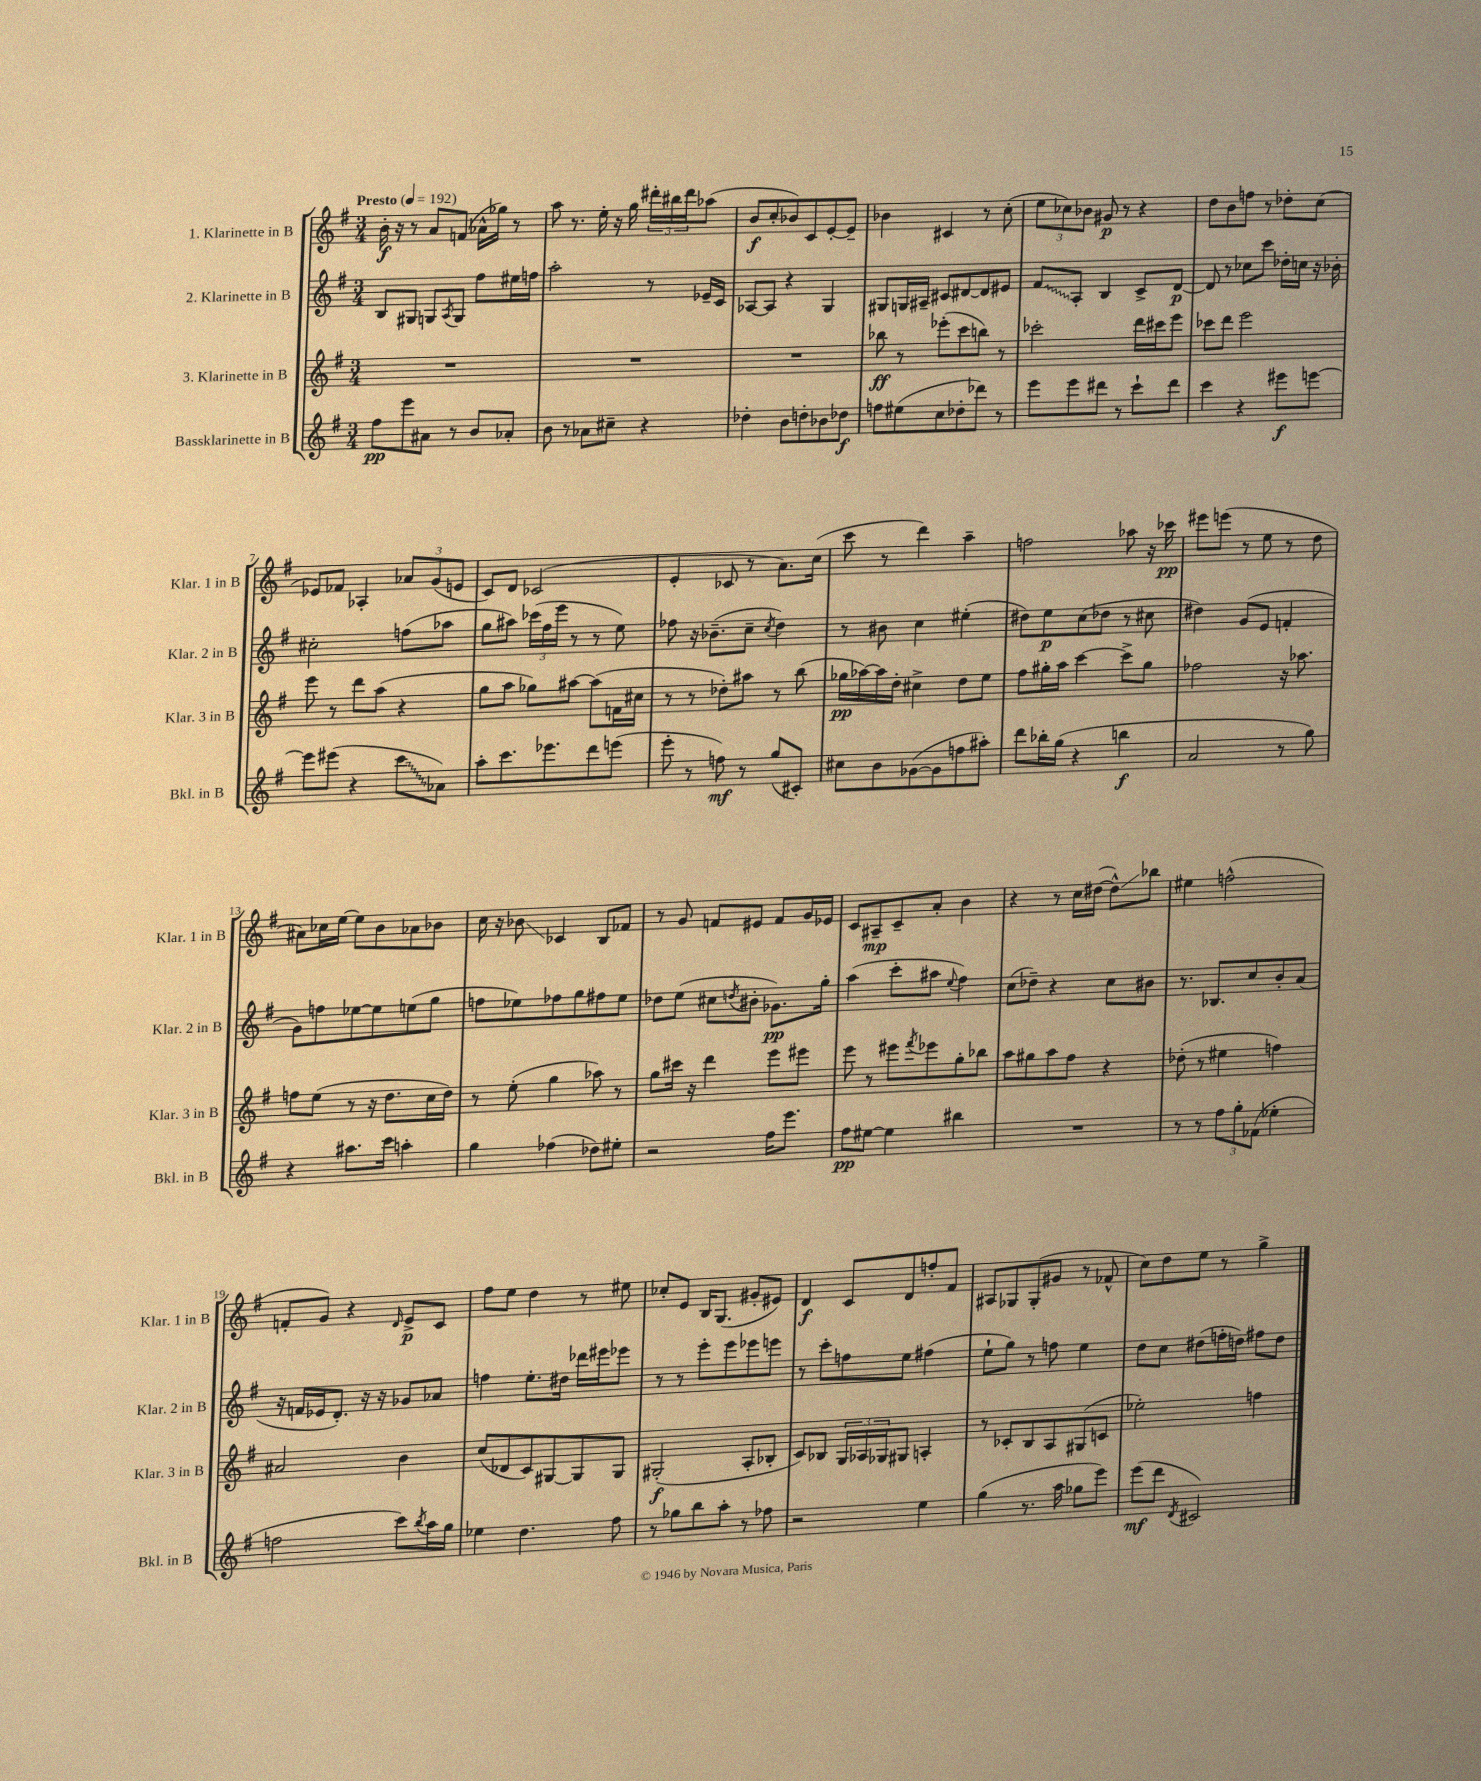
<<
\new StaffGroup <<
\new Staff = "s0" \with { instrumentName = "1. Klarinette in B" shortInstrumentName = "Klar. 1 in B" } {
    \clef treble \key g \major \numericTimeSignature \time 3/4 \tempo "Presto" 4 = 192
    b'16-.\f r16 r8 a'8 f'8( aes'16-^ ges''16) r8 |
    a''8 r8. e''16-. r16 g''16 \tuplet 3/2 { dis'''16-. bis''16 dis'''16 } aes''8( |
    b'8\f c''8-. bes'8) c'8 e'8~-. e'8-- |
    bes'4 cis'4 r8 c''8-.( |
    \tuplet 3/2 { e''8 ces''8) bes'8 } gis'8\p r8 r4 |
    d''8 b'8 f''8 r8 des''8-. c''8( |
    ees'8) fes'8 aes4-. \tuplet 3/2 { aes'8 g'8( e'8 } |
    c'8) d'8 ces'2( |
    e'4-. ces'8 r8 a'8.) c''16( |
    c'''8 r8 d'''4) a''4-- |
    f''2 aes''8 r16 ces'''16\pp |
    eis'''8 e'''8( r8 e''8 r8 d''8 |
    ais'8) ces''16 e''16~ e''8 b'8 aes'8 bes'8 |
    c''16 r16 bes'8\glissando ces'4 b8 fes'8 |
    r8 g'8 f'8 eis'8 f'8 g'16 ees'16 |
    c'8 ais8--\mp c'8-- a'8-. b'4 |
    r4 r8 c''16 dis''16~( dis''8-^\glissando) bes''8 |
    eis''4 f''2-^( |
    f'8-. g'8) r4 \grace { d'16 } e'8->\p c'8 |
    fis''8 e''8 d''4 r8 eis''8 |
    ces''8-. e'8 b16 g8.( gis'8-. eis'8) |
    d'4\f c'8 d'8 f''8-. fis'8 |
    ais8 ges8 ges8-.( gis'8 r8 fes'8-^ |
    c''8) d''8 e''8 r8 g''4-> \bar "|." |
}
\new Staff = "s1" \with { instrumentName = "2. Klarinette in B" shortInstrumentName = "Klar. 2 in B" } {
    \clef treble \key g \major \numericTimeSignature \time 3/4
    b8 gis8 g8 \acciaccatura { a8 } g8 fis''8 eis''16 f''16 |
    a''2-. r8 ees'16-- c'16 |
    aes8~ aes8 r4 g4 |
    gis8 g16 ais16-- cis'8 dis'8~ dis'8 eis'8 |
    \once \override Glissando.style = #'zigzag fis'8\glissando a8-. b4 c'8-> d'8~\p |
    d'8 r8 ces''8 c'''8 des''16-. c''16 r16 bes'16-. |
    cis''2-. f''8( aes''8 |
    g''8 ais''8) \tuplet 3/2 { ces'''16( fis''16 e'''16 } r8 r8 e''8) |
    fes''8 r16 bes'8.--( c''8-- \acciaccatura { c''8 } d''4) |
    r8 bis'8 c''4 eis''4-.( |
    dis''8) e''8\p c''8( des''8 r8 cis''8 |
    dis''4) g'8( e'8 f'4-. |
    g'8) f''8 ees''8~ ees''8 e''8( g''8 |
    f''8 ees''8) fes''8 g''8 fis''8 ees''8 |
    des''8 e''8( cis''8 \acciaccatura { d''8 } bis'8-. ges'8.\pp) g''16-. |
    a''4( c'''8-. ais''8 \appoggiatura { e''8 } fis''4) |
    c''8( des''8--) r4 c''8 bis'8 |
    r8. bes8. c''8 b'8-. a'8( |
    r16 f'16 ees'16 d'8.-.) r16 r16 ges'8 aes'8 |
    f''4 e''8.-. dis''16 des'''16 eis'''16 ees'''8 |
    r8 r8 e'''8-. e'''8 ees'''8 e'''8 |
    r8 c'''8-. f''8 e''8 fis''4( |
    e''8-! g''8) r8 f''8 e''4 |
    d''8 c''8 dis''8( f''16-. d''16) fis''8 d''8 \bar "|." |
}
\new Staff = "s2" \with { instrumentName = "3. Klarinette in B" shortInstrumentName = "Klar. 3 in B" } {
    \clef treble \key g \major \numericTimeSignature \time 3/4
    R2. |
    R2. |
    R2. |
    bes''8\ff r8 ees'''8-.( c'''8 b''8) r8 |
    ces'''2-. d'''16 cis'''16 e'''8 |
    ces'''8 d'''8 e'''2 |
    e'''8 r8 d'''8 a''8( r4 |
    g''8 a''8 ges''8) ais''8~ ais''8( f'16 cis''16 |
    r8 r8 des''8-.) ais''8 r8 b''8( |
    ges''16\pp aes''16~) aes''16 d''16-. cis''4-> d''8 e''8 |
    fis''8 gis''16-. a''16 c'''4~ c'''8-> gis''8 |
    fes''2 r16 aes''8. |
    f''8 e''8( r8 r16 d''8. c''16 d''16) |
    r8 e''8-.( g''4 aes''8) r8 |
    g''8 cis'''16 r16 d'''4 e'''8 eis'''8 |
    e'''8 r8 eis'''8 \acciaccatura { fis'''8 } ees'''8 g''8-. bes''8 |
    a''8 gis''8 a''8 fis''8 r4 |
    des''8-.( r8 eis''4 f''4) |
    ais'2 b'4 |
    c''8( des'8 c'8) gis8~ gis8 gis8 |
    gis2-.\f( a8-. bes8-. |
    c'8) bes8 \tuplet 3/2 { g16 aes16 ges16 } gis8 a4-. |
    r8 ces'8-. b8 a8 gis8( c'8 |
    ees''2-.) f''4 \bar "|." |
}
\new Staff = "s3" \with { instrumentName = "Bassklarinette in B" shortInstrumentName = "Bkl. in B" } {
    \clef treble \key g \major \numericTimeSignature \time 3/4
    fis''8\pp e'''8 ais'8 r8 b'8 aes'8-. |
    b'8 r8 aes'8 cis''8-- r4 |
    des''4-. b'8 d''8-. bes'8 des''8\f |
    f''8 eis''8( c''8 des''8-. des'''8) r8 |
    e'''8 e'''8 dis'''8 r8 c'''8-! dis'''8 |
    c'''4 r4 eis'''8\f e'''8~ |
    e'''8 eis'''8( r4 \once \override Glissando.style = #'zigzag c'''8\glissando aes'8) |
    a''8-. c'''8. ees'''8. d'''8 e'''8( |
    e'''8-. r8 f''8\mf) r8 g''8( cis'8-.) |
    cis''8 b'8 ges'8~( ges'8 f''8 ais''8-.) |
    d'''8 bes''16-. g''16( r4 b''4\f |
    a'2 r8 g''8) |
    r4 ais''8. c'''16 a''4-. |
    g''4 fes''4( des''8) eis''8-. |
    r2 fis''16 e'''8. |
    fis''8\pp eis''8~ eis''4 bis''4 |
    R2. |
    r8 r8 \tuplet 3/2 { fis''8 g''8-. fes'8( } ees''4-. |
    f''2 c'''8) \acciaccatura { b''8 } a''16 g''16 |
    ees''4 d''4. fis''8 |
    r8 ges''8 b''8 a''8-. r8 fes''8 |
    r2 e''4 |
    g''4( r8. a''16 ges''8 e'''8) |
    e'''8\mf( d'''8 \acciaccatura { d'8 } cis'2) \bar "|." |
}
>>
>>
